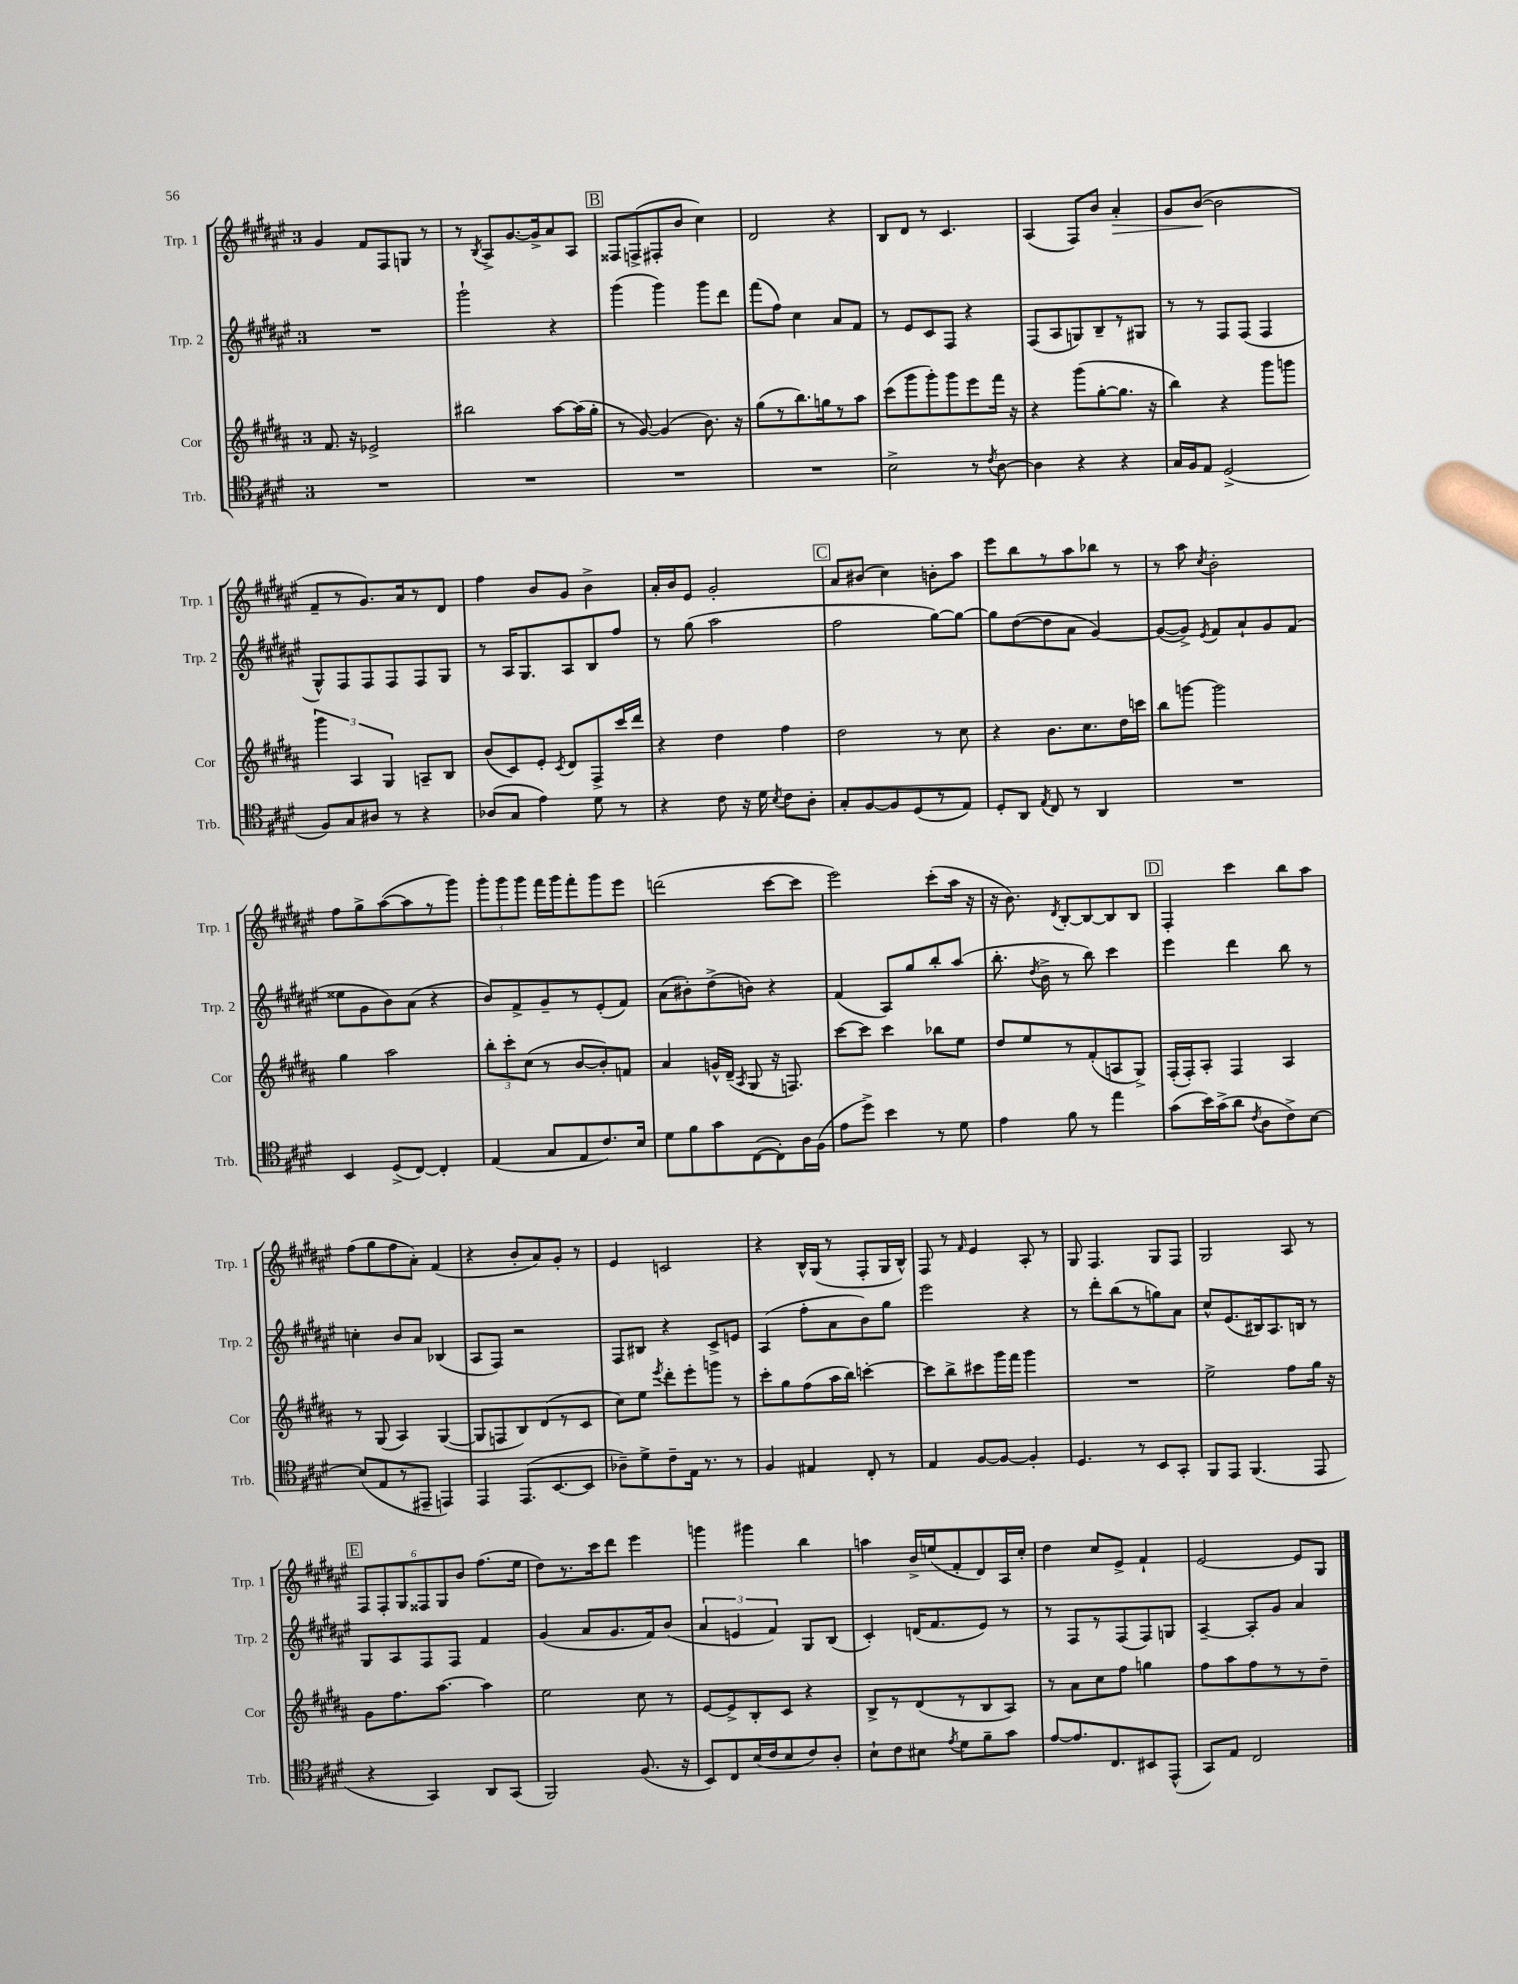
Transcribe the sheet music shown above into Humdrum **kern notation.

**kern	**kern	**kern	**kern
*staff4	*staff3	*staff2	*staff1
*clefC4	*clefG2	*clefG2	*clefG2
*k[f#c#g#d#]	*k[f#c#g#d#a#]	*k[f#c#g#d#a#e#]	*k[f#c#g#d#a#e#]
*M3/4	*M3/4	*M3/4	*M3/4
2.r	8.f#/	2.r	4g#/
.	16r	.	.
.	2e-^/	.	8f#/L
.	.	.	8F#/
.	.	.	8G/J
.	.	.	8r
=	=	=	=
2.r	2bb#\	2ggg#`\	8r
.	.	.	8qB/
.	.	.	8A#^/L
.	.	.	[8.g#/
.	.	.	16g#^/]k
.	[8aa#\L	4r	8a#/
.	(16aa#\]L	.	8A#/J
.	16gg#'\JJ	.	.
=	=	=	=
2.r	8r	(4ggg#\	8F##/L
.	[8g#/)	.	(8F^/
.	(4g#/]	4ggg#\)	8F#'/
.	.	.	8b/J
.	8.b\)	8ggg#\L	4cc#\)
.	.	8ddd#\J	.
.	16r	.	.
=	=	=	=
2.r	(8gg#\L	(8fff#\L	2d#/
.	8r	8ff#\J)	.
.	8.bb\)	4cc#\	.
.	16gg\k	.	.
.	8r	8a#/L	4r
.	8aa#\J	8f#/J	.
=	=	=	=
2B^\	(8ccc#\L	8r	8B/L
.	8ggg#\	8e#/L	8d#/J
.	8ggg#'\)	8c#/	8r
.	8ggg#\	8F#/J	4.c#/
8r	8eee\	4r	.
8qc#/	.	.	.
[8A\	16fff#\Jk	.	.
.	16r	.	.
=	=	=	=
4A\]	4r	(8F#/L	(4A#/
.	.	8A#/	.
4r	(8ggg#\L	8G/)	8F#/L)
.	[8gg#'\	8B~/	8b/J
4r	8.gg#\]J	8r	4a#'/
.	.	8G#/J	.
.	16r	.	.
=	=	=	=
16G#/LL	4bb\)	8r	8g#/L
16F#/J	.	.	.
8E/J	.	8r	([8b/J
(2D#^/	4r	8F#/L	2b\]
.	.	(8F#/J	.
.	8ggg#\L	4F#/	.
.	8ggg\J	.	.
=	=	=	=
8F#/L)	6ggg#\	8G#^^/L)	8f#~/L
8G#/	.	8F#/	8r
.	6A#/	.	.
8A#/J	.	8F#/	8.g#/)
.	6G#/	.	.
8r	.	8F#/	.
.	.	.	16a#/k
4r	8A~/L	8F#/	8r
.	8B/J	8G#/J	8d#/J
=	=	=	=
(8A-/L	(8b/L	8r	4ff#\
8G#/J	8c#/)	16A#/LK	.
.	.	8.G#/	.
4e\)	8e'/J	.	8b/L
.	8qc#/	.	.
.	8d#/L	8A#/	8g#/J
8d#\	8F#^/	8B/	4b^\
8r	16ccc#/L	8ff#/J	.
.	16ddd#/JJ	.	.
=	=	=	=
4r	4r	8r	16a#'/LL
.	.	.	16b/J
.	.	(8gg#\	8e#/J
8c#\	4dd#\	2aa#\	2g#'/
16r	.	.	.
16d#\	.	.	.
8qB/	.	.	.
8c#\L	4ff#\	.	.
8A'\J	.	.	.
=	=	=	=
8G#'/L	2dd#\	2ff#\	8a#/L
[8F#/	.	.	(8b#/J
8F#/]	.	.	4cc#\)
(8D#/	.	.	.
8r	8r	[8gg#\L)	8b'\L
8E/J)	8cc#\	8gg#\_J	8aa#\J
=	=	=	=
8D#'/L	4r	8gg#\]L	8eee#\L
8AA/J	.	([8dd#\	8bb\
8qE/	.	.	.
8C#/	8.b\L	8dd#\]	8r
8r	.	8a#\J	8aa#\
.	8.cc#\	.	.
4AA/	.	[4g#/)	8bb-\J
.	16dd#\L	.	8r
.	16ccc\JJ	.	.
=	=	=	=
2.r	8bb\L	(8g#/_L	8r
.	[8ggg\J	8g#^/]J)	8aa#\
.	.	8qe#/	8qcc#/
.	2ggg\]	8f#/L	2b'\
.	.	8a#`/	.
.	.	8g#/	.
.	.	(8f#/J	.
=	=	=	=
4BB/	4gg#\	8ee##\L	8ff#\L
.	.	8g#\	8gg#^\
(8D#^/L	2aa#\	8b\)	([8aa#\
[8C#/J)	.	(8a#\J	8aa#\]
4C#'/]	.	4r	8r
.	.	.	8ggg#\J)
=	=	=	=
(4E/	12bb'\L	8b/L)	12ggg#'\L
.	12ccc#'\	.	12ggg#\
.	.	8f#^/	.
.	(12cc#\J	.	12ggg#\J
8G#/L	8r	8g#~/	16fff#\LL
.	.	.	16ggg#\J
8E/	[8b/L	8r	8fff#'\
8.c#/)	8b'/])	(8e#'/	8ggg#\
.	8f/J	8f#/J)	8eee#\J
16B/Jk	.	.	.
=	=	=	=
8d#\L	4a#/	(8a#\L	(2ddd\
8f#\	.	8b#'\)	.
8g#\	16g^^/LL	(8dd#^\	.
.	(16d#~/JJ	.	.
.	8qA#/	.	.
([8C#\	8G#/	8b\J)	.
8C#'\])	16r	4r	[8ccc#\L
.	8.F/)	.	.
16A\L	.	.	8ccc#\]J
(16F#\JJ	.	.	.
=	=	=	=
8e\L	[8ccc#\L	(4f#/	2eee#\)
8dd#^\J)	8ccc#\]J	.	.
4b\	4ccc#\	8A#/L)	.
.	.	8gg#/	.
8r	8bb-\L	8bb'/	(8ccc#'\L
8d#\	8ee\J	(8aa#/J	16aa#\Jk
.	.	.	16r
=	=	=	=
4e\	8dd#/L	8.bb'\	16r
.	.	.	8.b\)
.	8ee/	.	.
.	.	8qdd#/	.
.	.	16b^\	.
.	.	.	8qd#/
8f#\	8r	8r	[8B'/L
8r	(8f#'/	8bb\)	8B/_
4ee\	8A/	4ccc#\	8B/]
.	8G#^/J)	.	8B/J
=	=	=	=
(8g#\L	(16F#'/LL	4eee#\	4F#'/
.	16F#'/J)	.	.
16b\L)	8A#'/J	.	.
(16g#^\J	.	.	.
8a\J	4F#/	4ddd#\	4ccc#\
8qc#/	.	.	.
8A\L	.	.	.
8c#^\)	4A#/	8bb\	8bb\L
[8B\J	.	8r	8aa#\J
=	=	=	=
(8B/]L	8r	4cc'\	(8ff#\L
8E/	(8G#/	.	8gg#\
8r	4A#/)	8b/L	8ff#\
8EE#~/J	.	8a#/J	8a#'\J)
4EE/)	([4G#/	(4B-/	(4f#/
=	=	=	=
4EE/	8G#/]L	8A#/L	4r
.	8F/	8F#/J)	.
(8.EE/L	8B/)	2r	8b'/L
.	(8d#/	.	8a#/)
[8.BB/	.	.	.
.	8r	.	8g#'/J
8BB/]J	8c#/J	.	8r
=	=	=	=
8A-~\L)	8cc#\L)	8F#/L	4e#/
8d#^\	8ee\J	8B#/J	.
.	8qeee/	.	.
8c#~\	8ddd#'\L	4r	2c/
16E\Jk	8eee'\	.	.
8.r	.	.	.
.	8ggg\J	8c#^/L	.
8r	8r	8e/J	.
=	=	=	=
4F#/	8ccc#'\L	(4A#/	4r
.	8gg#\	.	.
4E#/	(8ff#\	8ff#'\L	16B^^/LL
.	.	.	(16G#/JJ
.	16aa#\L	8a#\	8r
.	16bb\JJ)	.	.
8C#'/	[4ccc'\	8b\)	8F#'/L
8r	.	8gg#\J	16G#/L
.	.	.	16B^^/JJ)
=	=	=	=
4E/	8ccc\]L	2eee#\	8F#/
.	8bb^\	.	8r
.	.	.	16qqf#/
[8F#/L	8ccc#\	.	4e#/
8F#/_J	16ggg#\L	.	.
.	16fff#\JJ	.	.
4F#'/]	4ggg#\	4r	8A#'/
.	.	.	8r
=	=	=	=
4.D#/	2.r	8r	8G#/
.	.	8ddd#'\L	4.F#/
.	.	(8bb\	.
8r	.	8r	.
8BB/L	.	8gg\)	8G#/L
8GG#'/J	.	8a#\J	8F#/J
=	=	=	=
8FF#/L	2ee^\	8cc#^^/L	2G#/
8EE/J	.	(8.e#/	.
(4.FF#/	.	.	.
.	.	16B#/k)	.
.	.	8.A#/	.
.	8ff#\L	.	8A#/
.	.	16B/Jk	.
8EE/	16gg#\Jk	8r	8r
.	16r	.	.
=	=	=	=
4r	8g#\L	8G#/L	12F#/L
.	.	.	12F#'/
.	8.ff#\	8A#/	.
.	.	.	12G#/
4GG#/)	.	8F#/	12F##/
.	[8.aa#\J	.	.
.	.	.	12G#/
.	.	8F#/J	.
.	.	.	12b/J
8AA/L	4aa#\]	4f#/	(8.ff#\L
(8GG#/J	.	.	.
.	.	.	16ee#\Jk
=	=	=	=
2FF#/)	2ee\	(4g#/	8dd#\L)
.	.	.	8.r
.	.	8a#/L	.
.	.	.	16ccc#\k
.	.	8.g#/	8ddd#\J
(8.F#/	8cc#\	.	4eee#\
.	.	16f#/k)	.
.	8r	(8b/J	.
16r	.	.	.
=	=	=	=
8BB/L)	[8e/L	6a#/	4ggg\
8C#/	8e^/]	.	.
.	.	6e/	.
(16B/L	8B'/	.	4ggg#\
16c#/J	.	.	.
.	.	6f#/)	.
8B/	8c#/J	.	.
8c#/)	4r	8G#/L	4bb\
8A'/J	.	(8B/J	.
=	=	=	=
8B`\L	8B^/L	4c#'/)	4aa\
8c#\	8r	.	.
8B#\J	(8d#/	(16d/LK	16b^/LL
.	.	8.f#/	(16ee/J
8qe/	.	.	.
8d#\L	8r	.	8f#'/
8f#~\	8B/	8e#/J)	8d#/)
8g#\J	8A#/J)	8r	16A#/L
.	.	.	16cc#'/JJ
=	=	=	=
[8e/L	8r	8r	4dd#\
8.e/]	8a#\L	8F#/L	.
.	8cc#\	8r	8cc#/L
8.C#/	.	.	.
.	8ff#\J	(8F#/	8e#^/J
8BB#/	4gg\	8F#/)	4f#`/
(8EE^^/J	.	8G/J	.
=	=	=	=
8GG#/L)	8ff#\L	[4A#~/	[2e#/
8E/J	8aa#\	.	.
2C#/	8ff#\	8A#'/]L	.
.	8r	8g#/J	.
.	8r	4a#/	8e#/]L
.	8dd#~\J	.	8G#/J
==	==	==	==
*-	*-	*-	*-
